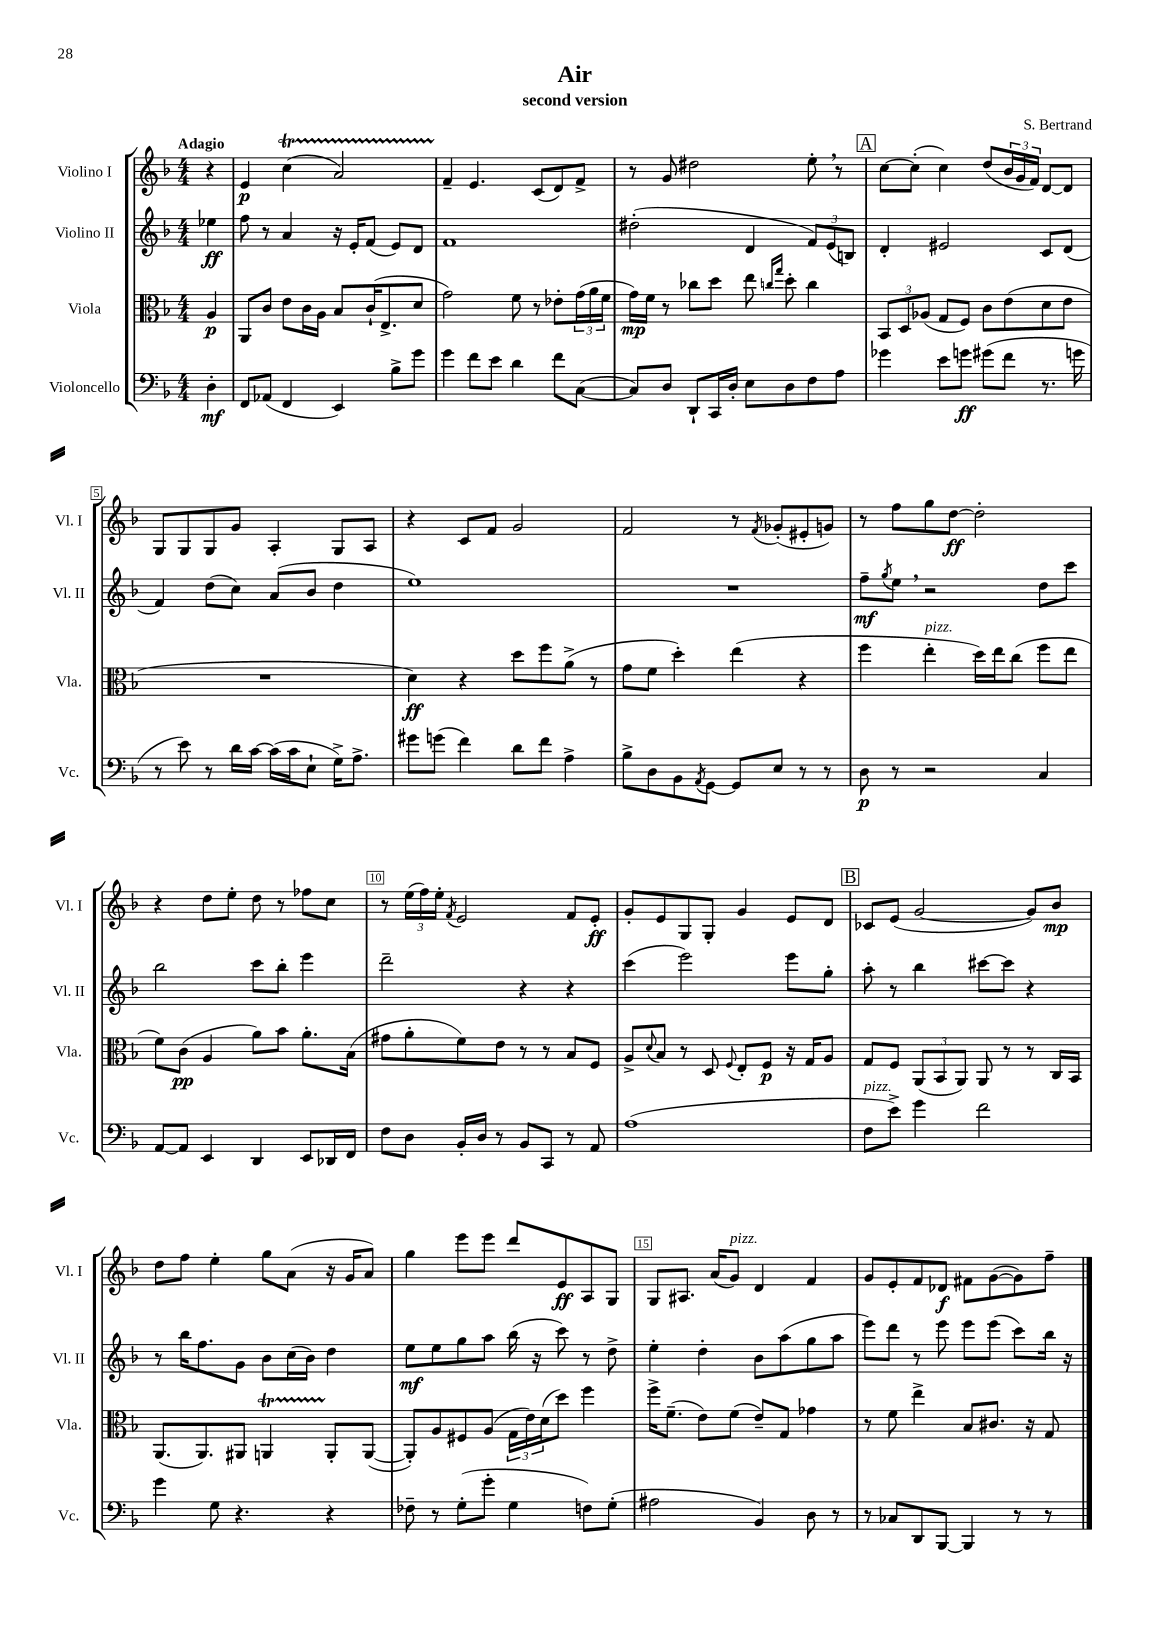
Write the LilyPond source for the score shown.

\header { title = "Air" composer = "S. Bertrand" subtitle = "second version" }
<<
\new StaffGroup <<
\new Staff = "s0" \with { instrumentName = "Violino I" shortInstrumentName = "Vl. I" } {
    \clef treble \key f \major \numericTimeSignature \time 4/4 \partial 4 \tempo "Adagio"
    r4 |
    e'4\p c''4\startTrillSpan( a'2) |
    f'4--\stopTrillSpan e'4. c'8( d'8) f'8-> |
    r8 g'8 dis''2 e''8-. \breathe r8 |
    \mark \markup { \box "A" } c''8~ c''8-.( c''4) d''8( \tuplet 3/2 { bes'16 g'16 f'16) } d'8~ d'8 |
    g8 g8 g8 g'8 a4-. g8 a8 |
    r4 c'8 f'8 g'2 |
    f'2 r8 \acciaccatura { f'8 } ges'8-.( eis'8-. g'8) |
    r8 f''8 g''8 d''8~\ff d''2-. |
    r4 d''8 e''8-. d''8 r8 fes''8 c''8 |
    r8 \tuplet 3/2 { e''16( f''16) e''16-. } \acciaccatura { f'8 } e'2 f'8 e'8-.\ff |
    g'8-. e'8 g8 g8-. g'4 e'8 d'8 |
    \mark \markup { \box "B" } ces'8 e'8( g'2~ g'8) bes'8\mp |
    d''8 f''8 e''4-. g''8 a'8( r16 g'16 a'8) |
    g''4 e'''8 e'''8 d'''8 e'8\ff a8 g8 |
    g8 ais8. a'16( g'8^\markup { \italic "pizz." }) d'4 f'4 |
    g'8 e'8-. f'8 des'8\f fis'8 g'8~( g'8) f''8-- \bar "|." |
}
\new Staff = "s1" \with { instrumentName = "Violino II" shortInstrumentName = "Vl. II" } {
    \clef treble \key f \major \numericTimeSignature \time 4/4 \partial 4
    ees''4\ff |
    f''8 r8 a'4 r16 e'16-. f'8( e'8) d'8 |
    f'1 |
    dis''2-.( d'4 \tuplet 3/2 { f'8) e'8( b8) } |
    \mark \markup { \box "A" } d'4-. eis'2 c'8 d'8( |
    f'4) d''8( c''8) a'8( bes'8 d''4 |
    e''1) |
    R1 |
    f''8--\mf \acciaccatura { g''8 } e''8 \breathe r2 d''8 c'''8 |
    bes''2 c'''8 bes''8-. e'''4 |
    d'''2-- r4 r4 |
    c'''4( e'''2) e'''8 g''8-. |
    \mark \markup { \box "B" } a''8-. r8 bes''4 cis'''8~ cis'''8 r4 |
    r8 bes''16 f''8. g'8 bes'8 c''16( bes'16) d''4 |
    e''8\mf e''8 g''8 a''8 bes''16( r16 c'''8) r8 d''8-> |
    e''4-. d''4-. bes'8 a''8( g''8 a''8 |
    e'''8) d'''8 r8 e'''8 e'''8 e'''8( c'''8) bes''16 r16 \bar "|." |
}
\new Staff = "s2" \with { instrumentName = "Viola" shortInstrumentName = "Vla." } {
    \clef alto \key f \major \numericTimeSignature \time 4/4 \partial 4
    a4\p |
    a,8 c'8 e'8 c'16 a16 bes8 c'16-!( e8.-> d'8 |
    g'2) f'8 r8 ees'8-. \tuplet 3/2 { g'16( a'16 f'16 } |
    g'16\mp) f'16 r8 ces''8 d''8 e''8 \grace { c''16 g''16 } d''8-. c''4 |
    \mark \markup { \box "A" } \tuplet 3/2 { bes,8 d8 aes8( } g8 f8) c'8 e'8( d'8 e'8 |
    R1 |
    d'4\ff) r4 d''8 f''8 a'8->( r8 |
    g'8 f'8 d''4-.) e''4( r4 |
    f''4 e''4-.^\markup { \italic "pizz." } d''16) e''16 c''8( f''8 e''8 |
    f'8) c'8\pp( a4 a'8) bes'8 a'8.-. bes16( |
    gis'8 a'8-. f'8) e'8 r8 r8 bes8 f8 |
    a8-> \appoggiatura { d'8 } bes8 r8 d8 \appoggiatura { f8 } e8-. f8\p r16 g16 a8 |
    \mark \markup { \box "B" } g8 f8 \tuplet 3/2 { a,8( bes,8 a,8) } a,8 r8 r8 c16 bes,16 |
    a,8.( a,8.) ais,8 a,4\startTrillSpan a,8-.\stopTrillSpan a,8~( |
    a,8-.) a8 fis8 a8( \tuplet 3/2 { g16 e'16) d'16( } d''8) f''4 |
    f''16-> f'8.--( e'8) f'8( e'8--) g8 ges'4 |
    r8 f'8 e''4-> bes8 cis'8. r16 g8 \bar "|." |
}
\new Staff = "s3" \with { instrumentName = "Violoncello" shortInstrumentName = "Vc." } {
    \clef bass \key f \major \numericTimeSignature \time 4/4 \partial 4
    d4-.\mf |
    f,8 aes,8( f,4 e,4) bes8-> g'8 |
    g'4 f'8 e'8 d'4 f'8 c8~( |
    c8) d8 d,8-! c,16 d16-. e8 d8 f8 a8 |
    \mark \markup { \box "A" } ges'4 e'8 g'8\ff gis'8( f'8 r8. g'16 |
    r8 e'8) r8 d'16 c'16~ c'16( c'16 e8-! g16->) a8.-> |
    gis'8 g'8( f'4) d'8 f'8 a4-> |
    bes8-> d8 bes,8 \acciaccatura { a,8 } g,8~ g,8 e8 r8 r8 |
    d8\p r8 r2 c4 |
    a,8~ a,8 e,4 d,4 e,8 des,16 f,16 |
    f8 d8 bes,16-. d16 r8 bes,8 c,8 r8 a,8 |
    a1( |
    \mark \markup { \box "B" } f8^\markup { \italic "pizz." } e'8->) g'4 f'2 |
    g'4 g8 r4. r4 |
    fes8-- r8 g8-.( g'8-. g4 f8) g8-.( |
    ais2 bes,4) d8 r8 |
    r8 ces8 d,8 bes,,8~ bes,,4 r8 r8 \bar "|." |
}
>>
>>
\layout { \context { \Score \override BarNumber.break-visibility = ##(#f #t #t) barNumberVisibility = #(every-nth-bar-number-visible 5) \override BarNumber.stencil = #(make-stencil-boxer 0.1 0.3 ly:text-interface::print) } }
